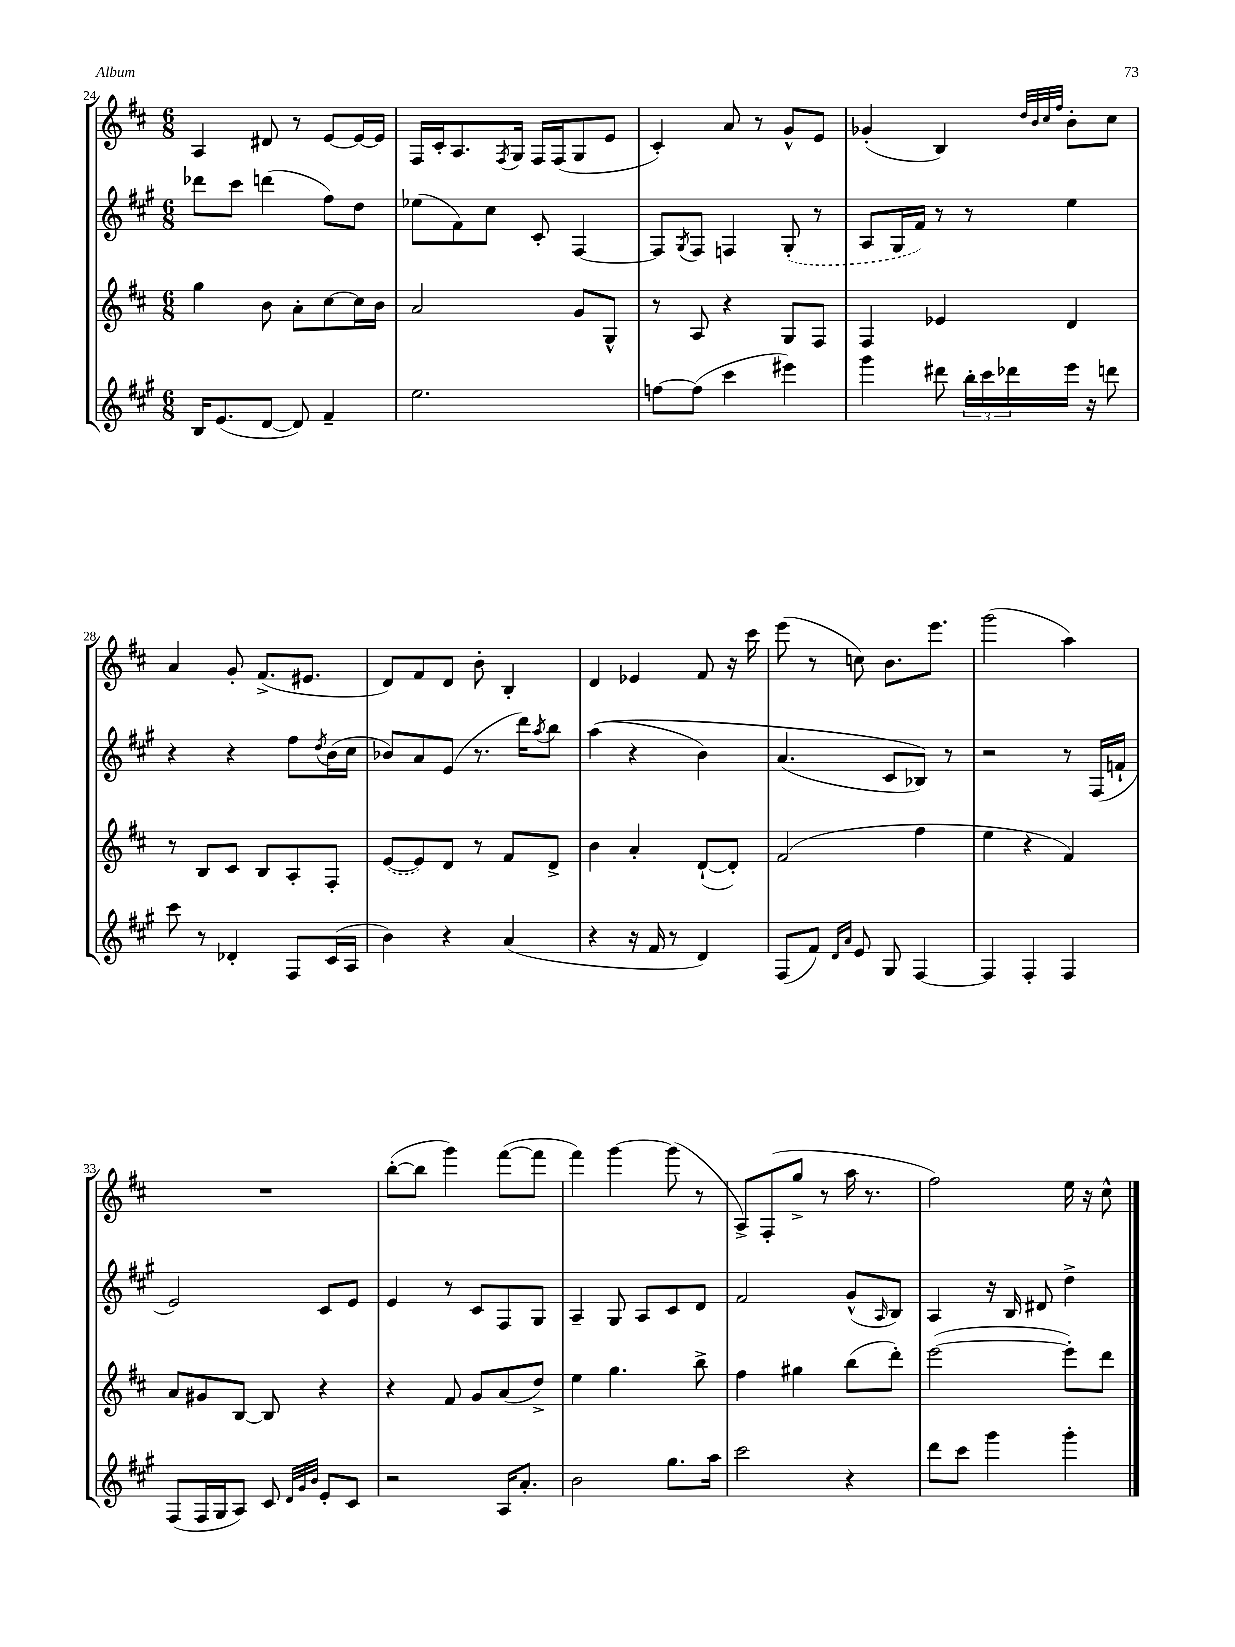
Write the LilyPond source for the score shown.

<<
\new StaffGroup <<
\new Staff = "s0" {
    \clef treble \key d \major \numericTimeSignature \time 6/8
    a4 dis'8 r8 e'8~ e'16~ e'16 |
    fis16 cis'16-. a8. \acciaccatura { fis8 } g16 fis16 fis16( g8 e'8 |
    cis'4-.) a'8 r8 g'8-^ e'8 |
    ges'4-.( b4) \grace { d''32 b'32 cis''32 fis''32 } b'8-. cis''8 |
    a'4 g'8-. fis'8.->( eis'8. |
    d'8) fis'8 d'8 b'8-. b4-. |
    d'4 ees'4 fis'8 r16 cis'''16 |
    e'''8( r8 c''8) b'8. e'''8. |
    g'''2( a''4) |
    R2. |
    b''8~-.( b''8 g'''4) fis'''8~( fis'''8 |
    fis'''4) g'''4~ g'''8( r8 |
    a8->) fis8-.( g''8-> r8 a''16 r8. |
    fis''2) e''16 r16 cis''8-^ \bar "|." |
}
\new Staff = "s1" {
    \clef treble \key a \major \numericTimeSignature \time 6/8
    des'''8 cis'''8 d'''4( fis''8) d''8 |
    ees''8( fis'8) cis''8 cis'8-. fis4~ |
    fis8 \acciaccatura { gis8 } fis8 f4 \once \slurDashed gis8-.( r8 |
    a8 gis16 fis'16) r8 r8 e''4 |
    r4 r4 fis''8 \acciaccatura { d''8 } b'16( cis''16 |
    bes'8) a'8 e'8( r8. d'''16) \acciaccatura { a''8 } b''8 |
    a''4(\( r4 b'4) |
    a'4.( cis'8 bes8)\) r8 |
    r2 r8 fis16( f'16-! |
    e'2) cis'8 e'8 |
    e'4 r8 cis'8 fis8 gis8 |
    a4-- gis8 a8 cis'8 d'8 |
    fis'2 gis'8-^( \grace { a16 } b8) |
    a4 r16 b16 dis'8 d''4-> \bar "|." |
}
\new Staff = "s2" {
    \clef treble \key d \major \numericTimeSignature \time 6/8
    g''4 b'8 a'8-. cis''8~ cis''16 b'16 |
    a'2 g'8 g8-^ |
    r8 a8 r4 g8 fis8 |
    fis4 ees'4 d'4 |
    r8 b8 cis'8 b8 a8-. fis8-. |
    \once \slurDashed e'8~( e'8) d'8 r8 fis'8 d'8-> |
    b'4 a'4-. d'8~-!( d'8-.) |
    fis'2( fis''4 |
    e''4 r4 fis'4) |
    a'8 gis'8 b8~ b8 r4 |
    r4 fis'8 g'8 a'8( d''8->) |
    e''4 g''4. b''8-> |
    fis''4 gis''4 b''8( d'''8-.) |
    e'''2~( e'''8-.) d'''8 \bar "|." |
}
\new Staff = "s3" {
    \clef treble \key a \major \numericTimeSignature \time 6/8
    b16 e'8.( d'8~ d'8) fis'4-- |
    e''2. |
    f''8~ f''8( cis'''4 eis'''4) |
    gis'''4 dis'''8 \tuplet 3/2 { b''16-. cis'''16 des'''16 } e'''16 r16 d'''8 |
    cis'''8 r8 des'4-. fis8 cis'16( a16 |
    b'4) r4 a'4( |
    r4 r16 fis'16 r8 d'4) |
    fis8( fis'8) \grace { d'16 a'16 } e'8 gis8 fis4~ |
    fis4 fis4-. fis4 |
    fis8( fis16 gis16 a8) cis'8 \grace { d'32 gis'32 b'32 } e'8-. cis'8 |
    r2 a16 a'8.-. |
    b'2 gis''8. a''16 |
    cis'''2 r4 |
    d'''8 cis'''8 gis'''4 gis'''4-. \bar "|." |
}
>>
>>
\layout { \context { \Score currentBarNumber = #24 } }
